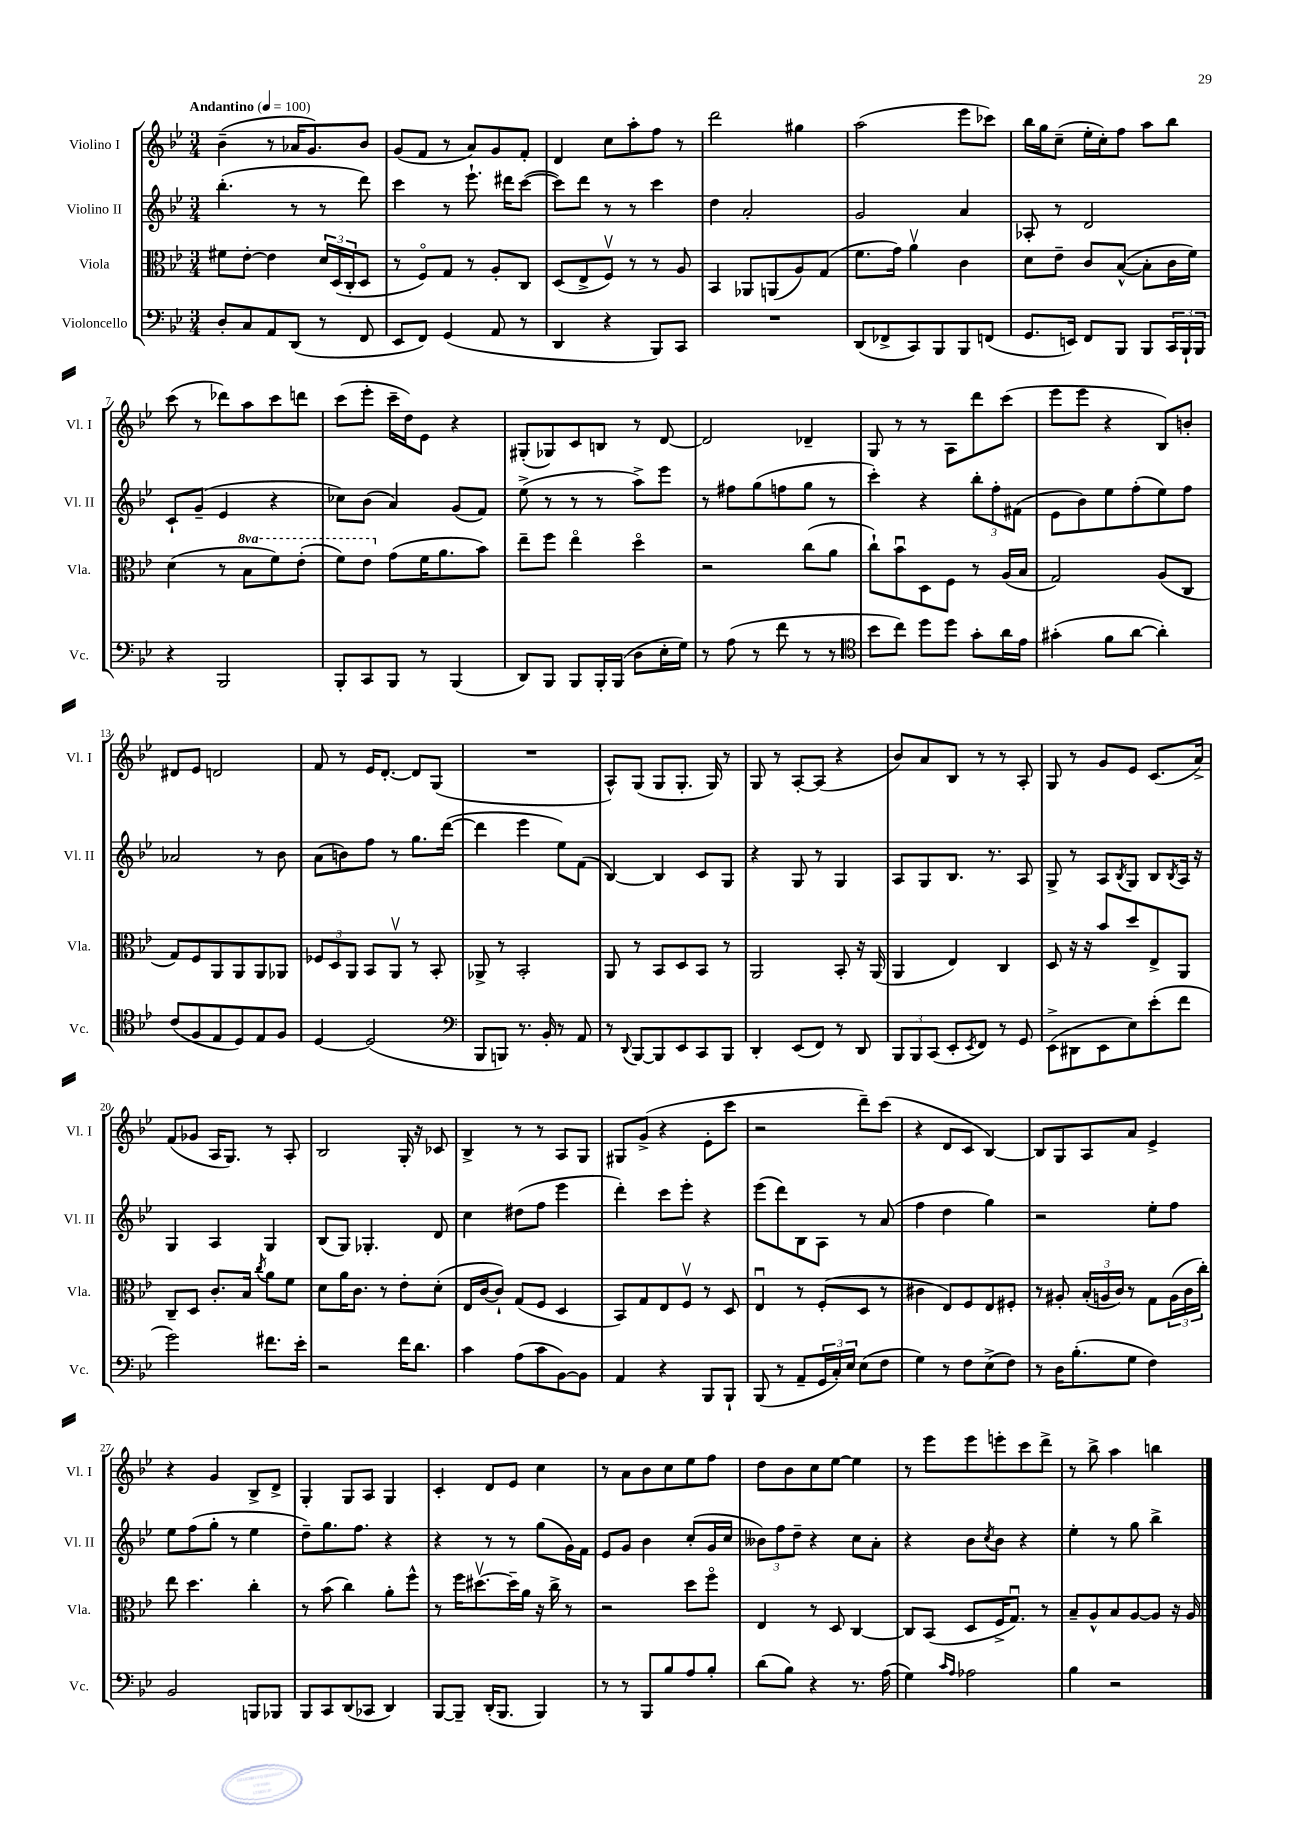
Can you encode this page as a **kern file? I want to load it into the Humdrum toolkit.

**kern	**kern	**kern	**kern
*part4	*part3	*part2	*part1
*staff4	*staff3	*staff2	*staff1
*I"Violoncello	*I"Viola	*I"Violino II	*I"Violino I
*I'Vc.	*I'Vla.	*I'Vl. II	*I'Vl. I
*clefF4	*clefC3	*clefG2	*clefG2
*k[b-e-]	*k[b-e-]	*k[b-e-]	*k[b-e-]
*M3/4	*M3/4	*M3/4	*M3/4
*MM100	*MM100	*MM100	*MM100
=1	=1	=1	=1
!	!	!	!LO:TX:a:B:t=Andantino
8D'/L	8f#X\L	(4.bb-'\	(4b-~\
8C/	[8e-'\J	.	.
8AA/	4e-\]	.	8r
(8DD/J	.	8r	16a-X/KL
.	.	.	8.g/)
8r	24d/LL	8r	.
.	(24D/	.	.
.	24C'/J	.	.
8FF/	8D/J	8ddd\)	8b-/J
=2	=2	=2	=2
8EE-/L	8r	4ccc\	(8g/L
8FF/J)	8F/L)	.	8f/J
(4GG/	8G/J	8r	8r
.	8r	8.eee-`\	8a/L)
8AA/	8A'/L	.	8g/
.	.	16ddd#X\KL	.
8r	8C/J	([8ccc\J	8f'/J
=3	=3	=3	=3
4DD/	(8D/L	8ccc\L])	4d/
.	8E-^/	8ddd\J	.
4r	8Fv/J)	8r	8cc\L
.	8r	8r	8aa'\
8BBB-/L)	8r	4ccc\	8ff\J
8CC/J	8A/	.	8r
=4	=4	=4	=4
2.r	4BB-/	4dd\	2ddd\
.	8AA-X/L	2a'/	.
.	(8AAn/	.	.
.	8A/)	.	4gg#X\
.	(8G/J	.	.
=5	=5	=5	=5
(8DD/L	8.f\L	2g/	(2aa\
8FF-X^/	.	.	.
.	16g\Jk)	.	.
8CC/)	4av\	.	.
8BBB-/	.	.	.
8BBB-/	4c\	4a/	8eee-\L
(8FFn/J	.	.	8ccc-X\J)
=6	=6	=6	=6
8.GG/L	8d\L	8A-X'/	16bb-\LL
.	.	.	16gg\J
.	8e-~\J	8r	(8cc~\J
16EEn/Jk)	.	.	.
8FF/L	8c/L	2d/	16ee-'\LL
.	.	.	16cc'\J)
8BBB-/J	([8B-^^/J	.	8ff\J
8BBB-/L	8B-'\L]	.	8aa\L
24CC/L	16c\L	.	8bb-\J
24BBB-`/	.	.	.
.	16f\JJ)	.	.
24BBB-/JJ	.	.	.
!!LO:LB:g=z
=7	=7	=7	=7
4r	(4d\	8c`/L	(8ccc\
.	.	(8g~/J	8r
2BBB-/	8r	4e-/	8ddd-X\L)
*	*8va	*	*
.	8b-\L	.	8aa\
.	8ff\)	4r	8ccc\
.	(8ee-'\J	.	8dddn\J
=8	=8	=8	=8
8BBB-'/L	8ff\L)	8cc-X\L)	(8ccc\L
8CC/	8ee-\J	(8b-\J	8eee-'\J
*	*X8va	*	*
8BBB-/J	(8g\L	4a/)	16ccc~\LL
.	.	.	16dd\J)
8r	16f\K	.	8e-\J
.	8.a\	.	.
(4BBB-/	.	(8g/L	4r
.	8b-\J)	8f/J)	.
=9	=9	=9	=9
8DD/L)	8ee-~\L	(8ee-^\	(8G#X'/L
8BBB-/J	8ff\J	8r	8G-X/)
8BBB-/L	4ee-\	8r	8c/
16BBB-'/L	.	8r	8Bn/J
(16BBB-/JJ	.	.	.
8D\L	4dd\	8aa^\L)	8r
16E-'\L	.	8eee-\J	[8d/
16G\JJ)	.	.	.
=10	=10	=10	=10
8r	2r	8r	2d/]
(8A\	.	8ff#X\L	.
8r	.	(8gg\	.
8f\	.	8ffn\	.
8r	(8cc\L	8gg\J	4d-X~/
8r	8a\J	8r	.
=11	=11	=11	=11
*clefC4	*	*	*
8b-\L	8cc`\L)	4ccc'\)	8G/
8cc\J)	8b-u\	.	8r
8dd\L	8D\	4r	8r
8dd\J	8F\J	.	8A\L
8g'\L	8r	12bb-'\L	8ddd\
.	.	12ff'\	.
16a\L	(16A/LL	.	(8ccc\J
.	.	(12f#X\J	.
16e-\JJ	16B-/JJ	.	.
=12	=12	=12	=12
(4g#X'\	2G/)	8e-\L	8eee-\L
.	.	8b-\)	8eee-\J
8f\L	.	8ee-\	4r
[8a\J	.	(8ff'\	.
4a'\])	(8A/L	8ee-\)	8B-/L)
.	8C/J	8ff\J	8bn'/J
!!LO:LB:g=z
=13	=13	=13	=13
(8c/L	8G/L)	2a-X/	8d#X/L
8F/	8F/	.	8e-/J
8E-/	8AA/	.	2dn/
8D/)	8AA/	.	.
8E-/	8AA/	8r	.
8F/J	8AA-X/J	8b-\	.
=14	=14	=14	=14
[4D/	12F-X/L	(8a\L	8f/
.	12D/	.	.
.	.	8bn\)	8r
.	12AA/J	.	.
(2D/]	8BB-/L	8ff\J	16e-/KL
.	.	.	[8.d'/J
.	8AAv/J	8r	.
.	8r	8.gg\L	8d/L]
.	8BB-'/	.	(8G/J
.	.	([16ddd\Jk	.
=15	=15	=15	=15
*clefF4	*	*	*
8BBB-/L	8AA-X^/	4ddd\]	2.r
8BBBn/J)	8r	.	.
8.r	2BB-'/	4eee-\	.
16BB-'/	.	.	.
8r	.	8ee-\L)	.
8AA/	.	(8f\J	.
=16	=16	=16	=16
8r	8AA/	[4B-/)	8A^^/L)
8qqDD/	.	.	.
[8BBB-/L	8r	.	(8G/J
8BBB-/]	8BB-/L	4B-/]	8G/L
8EE-/	8D/	.	8.G'/J
8CC/	8BB-/J	8c/L	.
.	.	.	16G/)
8BBB-/J	8r	8G/J	8r
=17	=17	=17	=17
4DD'/	2AA/	4r	8G/
.	.	.	8r
(8EE-/L	.	8G/	[8A'/L
8FF/J)	.	8r	(8A/J]
8r	8BB-'/	4G/	4r
8DD/	16r	.	.
.	(16AA/	.	.
=18	=18	=18	=18
12BBB-/L	4AA/	8A/L	8b-/L)
12BBB-/	.	.	.
.	.	8G/	8a/
(12CC/J	.	.	.
8EE-'/L	4E-/)	8.B-/J	8B-/J
8qEE-/	.	.	.
8FF/J)	.	.	8r
.	.	8.r	.
8r	4C/	.	8r
8GG/	.	8A/	8A'/
=19	=19	=19	=19
(8EE-^\L	8D/	8G^/	8G/
8DD#X\	16r	8r	8r
.	16r	.	.
8EE-\	8b-/L	8A/L	8g/L
.	.	8qB-/	.
8E-\)	8dd/	8G/J	8e-/J
(8e-'\	8E-^/	8B-/L	(8.c/L
.	.	8qB-/	.
8f\J	8AA/J	16A/Jk	.
.	.	16r	16a^/Jk)
!!LO:LB:g=z
=20	=20	=20	=20
2g\)	8C~/L	4G/	(8f/L
.	8D/J	.	8g-X/J
.	8.c'/L	4A/	16A/KL
.	.	.	8.G/J)
.	16B-/Jk	.	.
.	8qcc/	.	.
8.f#X\L	8a\L	4G/	8r
.	8f\J	.	8A'/
16e-'\Jk	.	.	.
=21	=21	=21	=21
2r	8d\L	(8B-/L	2B-/
.	16a\K	8G/J)	.
.	8.c\J	.	.
.	.	4.G-X'/	.
.	8r	.	.
16f\KL	8e-'\L	.	16G'/
8.d\J	.	.	16r
.	(8d'\J	8d/	8c-X/
=22	=22	=22	=22
4c\	16E-/LL	4cc\	4B-^/
.	[16c/J	.	.
.	8c`/J])	.	.
(8A\L	(8G/L	(8dd#X\L	8r
8c\	8F/J	8ff\J	8r
[8BB-\)	4D/	4eee-\	8A/L
8BB-\J]	.	.	8G/J
=23	=23	=23	=23
4AA/	8BB-/L)	4ddd'\)	8G#X/L
.	8G/	.	(8g^/J
4r	8E-/	8ccc\L	4r
.	8Fv/J	8eee-'\J	.
8BBB-/L	8r	4r	8e-'\L
8BBB-`/J	8D/	.	8ccc\J
=24	=24	=24	=24
(8BBB-/	4E-u/	(8eee-\L	2r
8r	.	8ddd\)	.
8AA~/L	8r	8B-\	.
24GG/L	(8F'/L	8A\J	.
24C'/)	.	.	.
24E-/JJ	.	.	.
(8E-\L	8D/J	8r	8ddd~\L)
8F\J	8r	(8a/	(8ccc\J
=25	=25	=25	=25
4G\)	4c#X\	4ff\	4r
8r	8E-/L)	4dd\	8d/L
8F\L	8F/	.	8c/J
(8E-^\	8E-/	4gg\)	[4B-/)
8F\J)	8F#X'/J	.	.
=26	=26	=26	=26
8r	8r	2r	8B-/L]
16D\KL	8A#X'/	.	8G/
(8.B-'\	.	.	.
.	(24B-'/LL	.	8A/
.	24An/	.	.
.	24c/JJ)	.	.
8G\J	8r	.	8a/J
4F\)	8G\L	8ee-'\L	4e-^/
.	(24A\L	8ff\J	.
.	24c\	.	.
.	24cc'\JJ)	.	.
!!LO:LB:g=z
=27	=27	=27	=27
2BB-/	8ee-\	8ee-\L	4r
.	4.dd\	(8ff\	.
.	.	8gg'\J	4g/
.	.	8r	.
8BBBn/L	4cc'\	4ee-\	8B-^/L
8BBB-X/J	.	.	8d^/J
=28	=28	=28	=28
8BBB-/L	8r	8dd~\L)	4G'/
8CC/	(8b-\	8.gg\	.
(8DD/	4cc\)	.	8G/L
.	.	8.ff\J	.
8CC-X/J	.	.	8A/J
4DD/)	8a'\L	4r	4G/
.	8ff^^\J	.	.
=29	=29	=29	=29
[8BBB-/L	8r	4r	4c'/
8BBB-~/J]	16ff\KL	.	.
.	[8.dd#Xv\	.	.
(16DD'/KL	.	8r	8d/L
8.BBB-/J	.	.	.
.	16dd#~\L]	8r	8e-/J
.	16a\JJ	.	.
4BBB-/)	16r	(8gg\L	4cc\
.	16cc^\	.	.
.	8r	16g\L)	.
.	.	16f\JJ	.
=30	=30	=30	=30
8r	2r	8e-/L	8r
8r	.	8g/J	8a\L
8BBB-/L	.	4b-\	8b-\
8B-/	.	.	8cc\
8A/	8dd\L	(8cc'/L	8ee-\
8B-'/J	8ff\J	16g/L	8ff\J
.	.	16cc/JJ	.
=31	=31	=31	=31
(8d\L	4E-/	12b--X\L)	8dd\L
.	.	12ff\	.
8B-\J)	.	.	8b-\
.	.	12dd~\J	.
4r	8r	4r	8cc\
.	8D/	.	[8ee-\J
8.r	[4C/	8cc\L	4ee-\]
.	.	8a'\J	.
(16A\	.	.	.
=32	=32	=32	=32
4G\)	8C/L]	4r	8r
.	(8BB-/J	.	8eee-\L
16qqc/LL	.	.	.
16qqA/JJ	.	.	.
2A-X\	8D/L	8b-\L	8eee-\
.	.	8qcc/	.
.	16F^/K	8b-\J	8eeen'\
.	8.Gu/J)	.	.
.	.	4r	8ccc\
.	8r	.	8ddd^\J
=33	=33	=33	=33
4B-\	8B-~/L	4ee-'\	8r
.	8A^^/	.	8bb-^\
2r	8B-/	8r	4aa\
.	[8A/	8gg\	.
.	8A/J]	4bb-^\	4bbn\
.	16r	.	.
.	16A/	.	.
==	==	==	==
*-	*-	*-	*-
